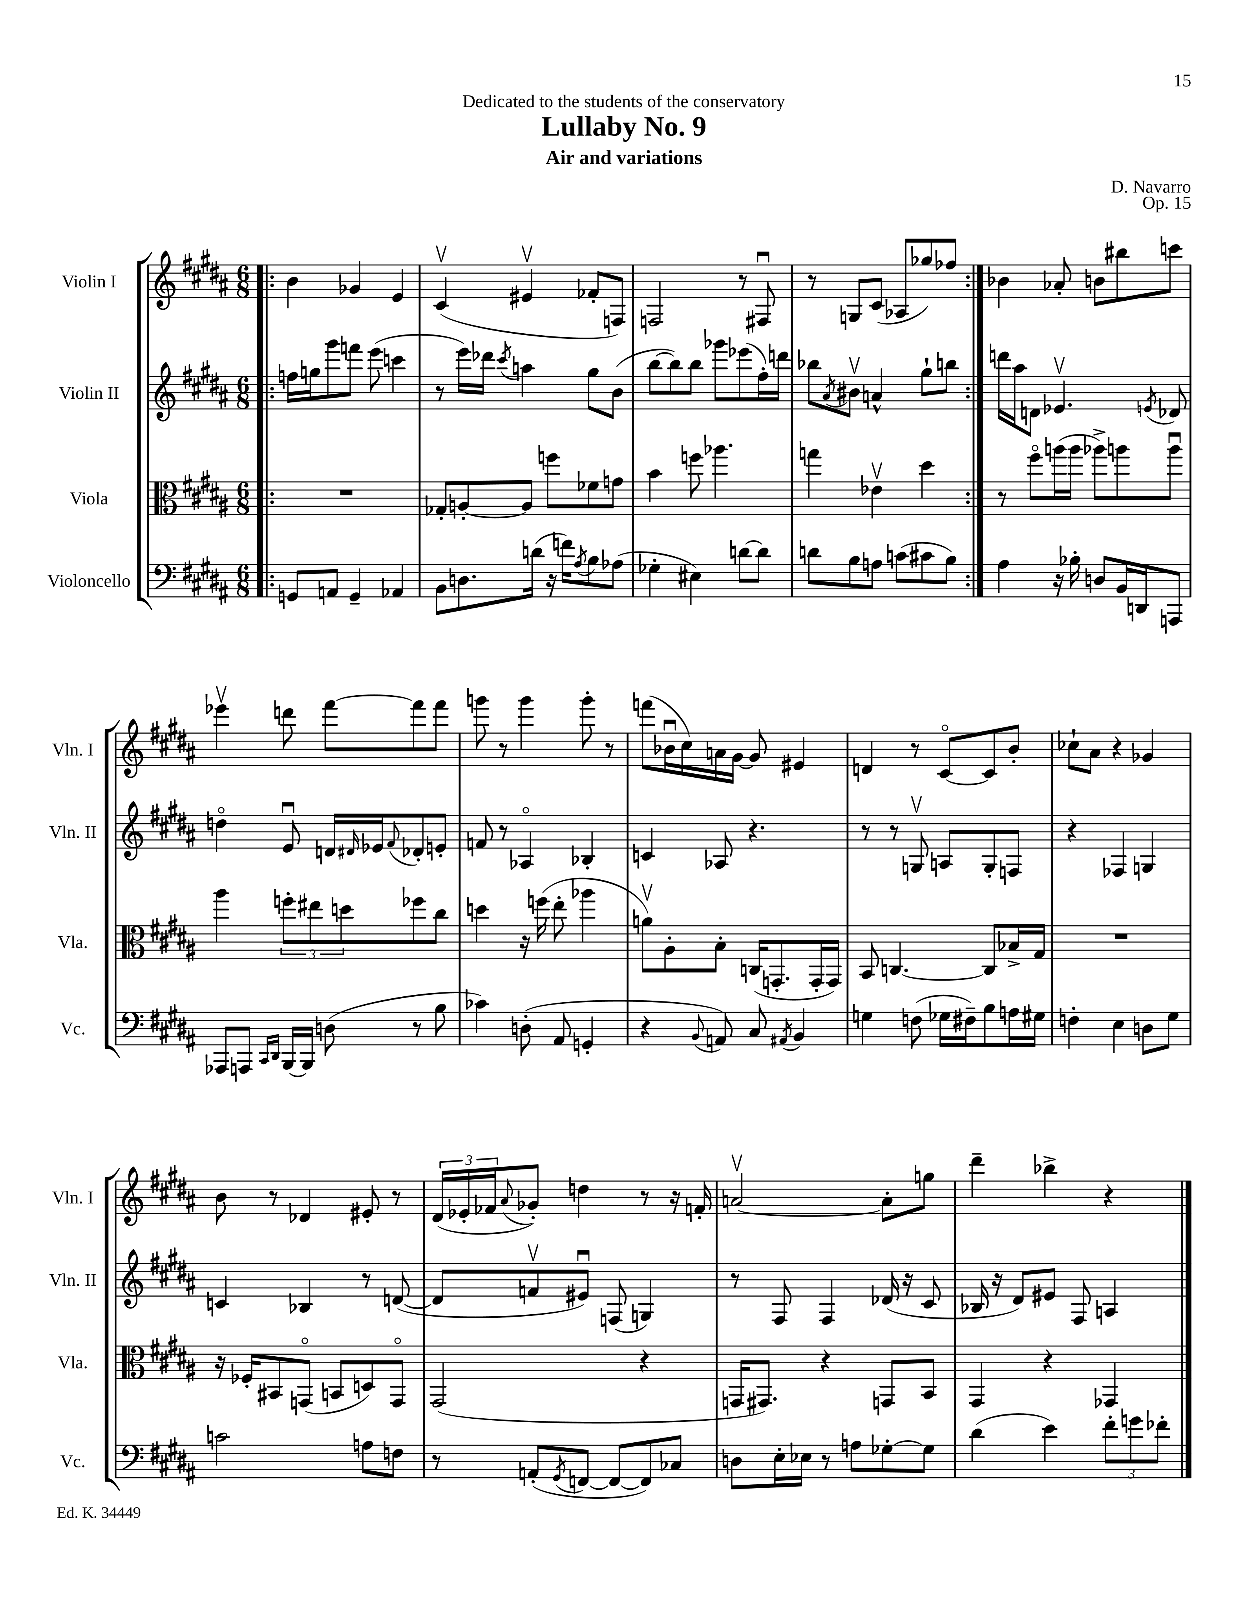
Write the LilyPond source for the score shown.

\header { title = "Lullaby No. 9" composer = "D. Navarro" subtitle = "Air and variations" dedication = "Dedicated to the students of the conservatory" opus = "Op. 15" }
<<
\new StaffGroup <<
\new Staff = "s0" \with { instrumentName = "Violin I" shortInstrumentName = "Vln. I" } {
    \clef treble \key b \major \numericTimeSignature \time 6/8
    \repeat volta 2 { \bar ".|:" b'4 ges'4 e'4 |
    cis'4\upbow( eis'4\upbow fes'8-. f8) |
    f2 r8 fis8\downbow |
    r8 g8 cis'8( aes8 ges''8) fes''8 | }
    bes'4 aes'8-. b'8 bis''8 c'''8 |
    ees'''4\upbow d'''8 fis'''8~ fis'''8 fis'''8 |
    g'''8 r8 g'''4 g'''8-. r8 |
    f'''8( bes'16\downbow cis''16) a'16 gis'16~ gis'8 eis'4 |
    d'4 r8 cis'8~\flageolet cis'8 b'8-. |
    ces''8-! ais'8 r4 ges'4 |
    b'8 r8 des'4 eis'8-. r8 |
    \tuplet 3/2 { dis'16( ees'16-. fes'16 } \appoggiatura { ais'8 } ges'8-.) d''4 r8 r16 f'16-. |
    a'2~\upbow a'8-. g''8 |
    dis'''4-- bes''4-> r4 \bar "|." |
}
\new Staff = "s1" \with { instrumentName = "Violin II" shortInstrumentName = "Vln. II" } {
    \clef treble \key b \major \numericTimeSignature \time 6/8
    \repeat volta 2 { \bar ".|:" f''16 g''16 gis'''8 f'''8 e'''8( c'''4 |
    r8 e'''16) des'''16 \acciaccatura { cis'''8 } a''4 gis''8 b'8( |
    b''8~ b''8) b''8 ges'''8 ees'''8( fis''16-.) d'''16 |
    bes''8 \acciaccatura { ais'8 } bis'8\upbow a'4-^ gis''8-! b''8 | }
    d'''16 ais''16 d'8 ees'4.\upbow \acciaccatura { e'8 } des'8 |
    d''4\flageolet e'8\downbow d'16 \grace { dis'16 } ees'16 \appoggiatura { fis'8 } des'8-. e'8-. |
    f'8 r8 aes4\flageolet bes4-. |
    c'4 aes8 r4. |
    r8 r8 g8\upbow a8 g8-. f8 |
    r4 fes4 g4 |
    c'4 bes4 r8 d'8~( |
    d'8 f'8\upbow eis'8\downbow) f8( g4) |
    r8 fis8 fis4 des'16( r16 cis'8 |
    bes16 r16 dis'8) eis'8 fis8 a4 \bar "|." |
}
\new Staff = "s2" \with { instrumentName = "Viola" shortInstrumentName = "Vla." } {
    \clef alto \key b \major \numericTimeSignature \time 6/8
    \repeat volta 2 { \bar ".|:" R2. |
    ges8-. a8~-. a8 f''8 fes'8 g'8 |
    b'4 f''8 aes''4. |
    g''4 ees'4\upbow dis''4 | }
    r8 fis''8\flageolet a''16( a''16 aes''8->) a''8 a''8\downbow |
    ais''4 \tuplet 3/2 { f''8-. eis''8 d''8 } fes''8 cis''8 |
    d''4 r16 f''16( e''8-. aes''4 |
    a'8\upbow) ais8-. b8-. c16( g,8.-. g,16-. g,16) |
    b,8 c4.~ c8 bes16-> gis16 |
    R2. |
    r16 fes16-. bis,8 g,8\flageolet( b,8 d8) g,8\flageolet |
    gis,2( r4 |
    g,16 gis,8.) r4 g,8 b,8 |
    gis,4 r4 ges,4 \bar "|." |
}
\new Staff = "s3" \with { instrumentName = "Violoncello" shortInstrumentName = "Vc." } {
    \clef bass \key b \major \numericTimeSignature \time 6/8
    \repeat volta 2 { \bar ".|:" g,8 a,8 g,4-- aes,4 |
    b,8 d8. d'16( r16 f'16) \acciaccatura { ais8 } b8 aes8( |
    ges4-. eis4) d'8~ d'8 |
    d'8 b8 a8 c'8( cis'8 b8) | }
    ais4 r16 bes16-. d8 b,16 d,16 a,,8 |
    aes,,8 a,,8 \grace { cis,16 dis,16 } b,,16~ b,,16 d8( r8 b8 |
    ces'4) d8-.( ais,8 g,4-. |
    r4 \appoggiatura { b,8 } a,8) cis8 \acciaccatura { ais,8 } b,4 |
    g4 f8( ges16 fis16--) b8 a16 gis16 |
    f4-. e4 d8 gis8 |
    c'2 a8 f8 |
    r8 a,8-.( \acciaccatura { gis,8 } f,8~ f,8~ f,8) ces8 |
    d8 e16-. ees16 r8 a8 ges8~-. ges8 |
    dis'4( e'4) \tuplet 3/2 { fis'8-. g'8 fes'8-. } \bar "|." |
}
>>
>>
\layout { \context { \Score \remove "Bar_number_engraver" } }
